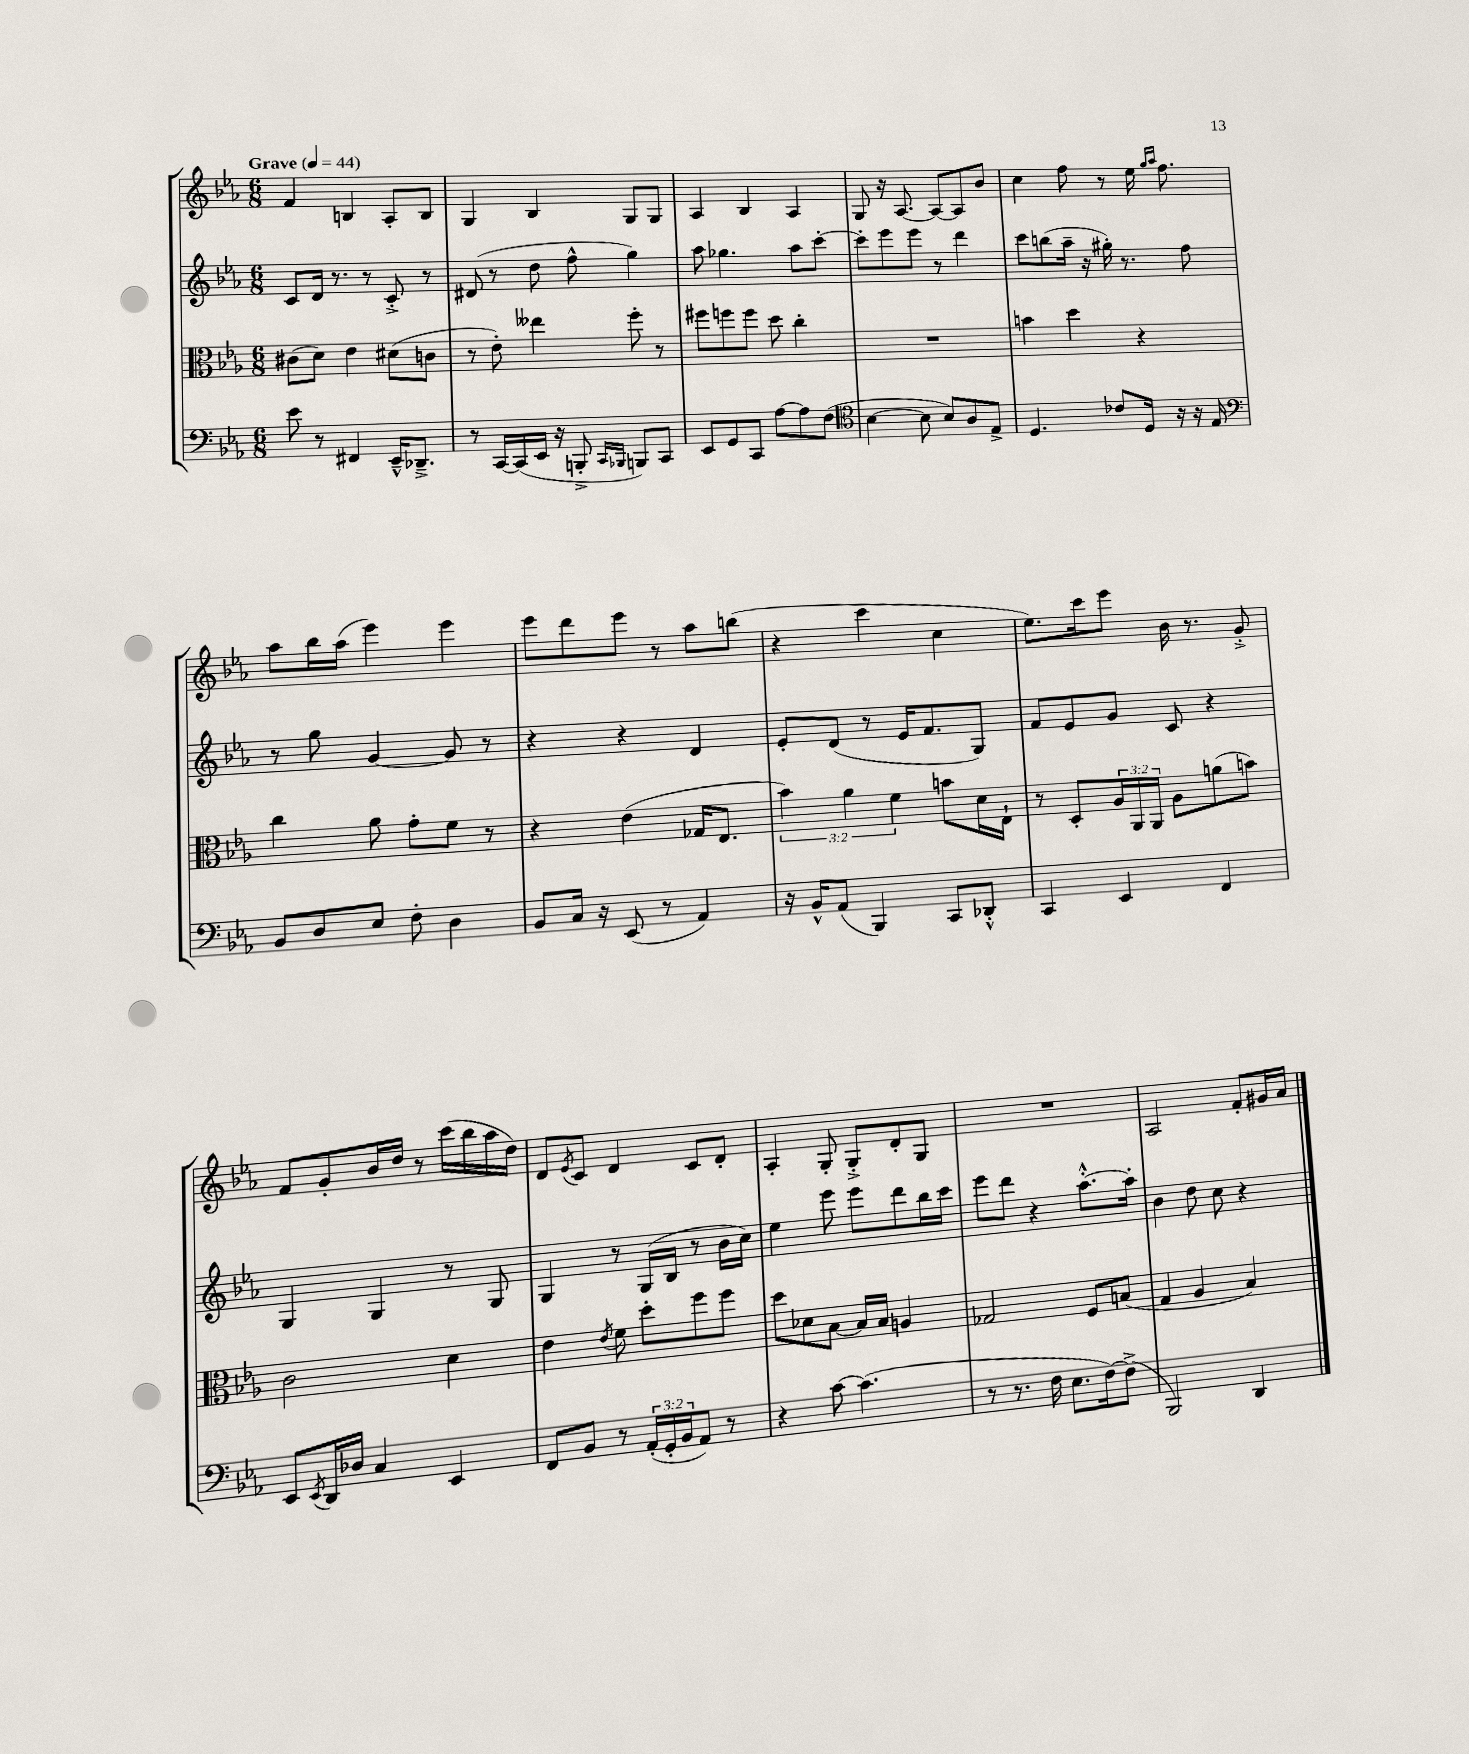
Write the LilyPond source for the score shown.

<<
\new StaffGroup <<
\new Staff = "s0" {
    \clef treble \key ees \major \numericTimeSignature \time 6/8 \tempo "Grave" 4 = 44
    f'4 b4 aes8-. b8 |
    g4 bes4 g8 g8 |
    aes4 bes4 aes4 |
    g8 r16 aes8.~ aes8~ aes8 bes'8 |
    c''4 f''8 r8 ees''16 \grace { g''16 aes''16 } f''8. |
    aes''8 bes''16 aes''16( ees'''4) ees'''4 |
    ees'''8 d'''8 ees'''8 r8 aes''8 b''8( |
    r4 c'''4 c''4 |
    ees''8.) c'''16 ees'''8 bes'16 r8. g'8-.-> |
    f'8 g'8-. bes'16 d''16 r8 c'''16( bes''16 aes''16 d''16) |
    d'8 \acciaccatura { ees'8 } c'8 d'4 c'8 d'8-. |
    aes4-. g8-. g8-.-> d'8-. g8 |
    R2. |
    aes2 f'8-. gis'16 aes'16 \bar "|." |
}
\new Staff = "s1" {
    \clef treble \key ees \major \numericTimeSignature \time 6/8
    c'8 d'16 r8. r8 c'8-.-> r8 |
    dis'8( r8 d''8 f''8-^ g''4) |
    aes''8 ges''4. aes''8 c'''8~-. |
    c'''8-. ees'''8 ees'''8 r8 d'''4 |
    c'''8 b''8( aes''16-- r16 gis''16-.) r8. f''8 |
    r8 g''8 g'4~ g'8 r8 |
    r4 r4 d'4 |
    ees'8-. d'8( r8 ees'16 f'8. g8) |
    f'8 ees'8 g'8 c'8 r4 |
    g4 g4 r8 g8 |
    g4 r8 g16( bes16 r8 bes'16 c''16) |
    ees''4 ees'''8 ees'''8 d'''8 bes''16 c'''16 |
    ees'''8 d'''8 r4 aes''8.~-.-^ aes''16-. |
    bes'4 d''8 c''8 r4 \bar "|." |
}
\new Staff = "s2" {
    \clef alto \key ees \major \numericTimeSignature \time 6/8 \override Staff.TupletNumber.text = #tuplet-number::calc-fraction-text
    cis'8( d'8) ees'4 dis'8( c'8 |
    r8 ees'8-.) eeses''4 f''8-. r8 |
    fis''8 f''8 f''8 d''8 c''4-. |
    R2. |
    b'4 d''4 r4 |
    c''4 aes'8 g'8-. f'8 r8 |
    r4 ees'4( ges16 ees8. |
    \tuplet 3/2 { bes'4) aes'4 f'4 } b'8 d'16 ees16-! |
    r8 d8-. \tuplet 3/2 { aes16 aes,16 aes,16 } aes8 a'8( b'8) |
    c'2 d'4 |
    ees'4 \acciaccatura { ees'8 } f'8 d''8-. f''8 f''8 |
    d''8 des'8 bes8~ bes16 bes16 a4 |
    ges2 f8 b8( |
    g4 aes4 bes4) \bar "|." |
}
\new Staff = "s3" {
    \clef bass \key ees \major \numericTimeSignature \time 6/8 \override Staff.TupletNumber.text = #tuplet-number::calc-fraction-text
    ees'8 r8 fis,4 ees,16---^ des,8.---> |
    r8 c,16~ c,16( ees,16 r16 b,,8-.-> \grace { c,16 bes,,16 } b,,8) c,8 |
    ees,8 g,8 c,8 aes8~ aes8 f8( |
    \clef tenor bes4~ bes8 bes8) aes8 ees8-> |
    d4. ces'8 d16 r16 r16 ees16 |
    \clef bass bes,8 d8 ees8 f8-. d4 |
    bes,8 c16 r16 ees,8( r8 aes,4) |
    r16 bes,16-^ aes,8( bes,,4) c,8 des,8-.-^ |
    c,4 ees,4 f,4 |
    ees,8 \acciaccatura { ees,8 } d,16 des16 c4 ees,4 |
    f,8 bes,8 r8 \tuplet 3/2 { aes,16-.( g,16-. bes,16 } aes,8) r8 |
    r4 c'8~ c'4.( |
    r8 r8. f16 ees8. f16~) f8->( |
    bes,,2) d,4 \bar "|." |
}
>>
>>
\layout { \context { \Score \remove "Bar_number_engraver" } }
